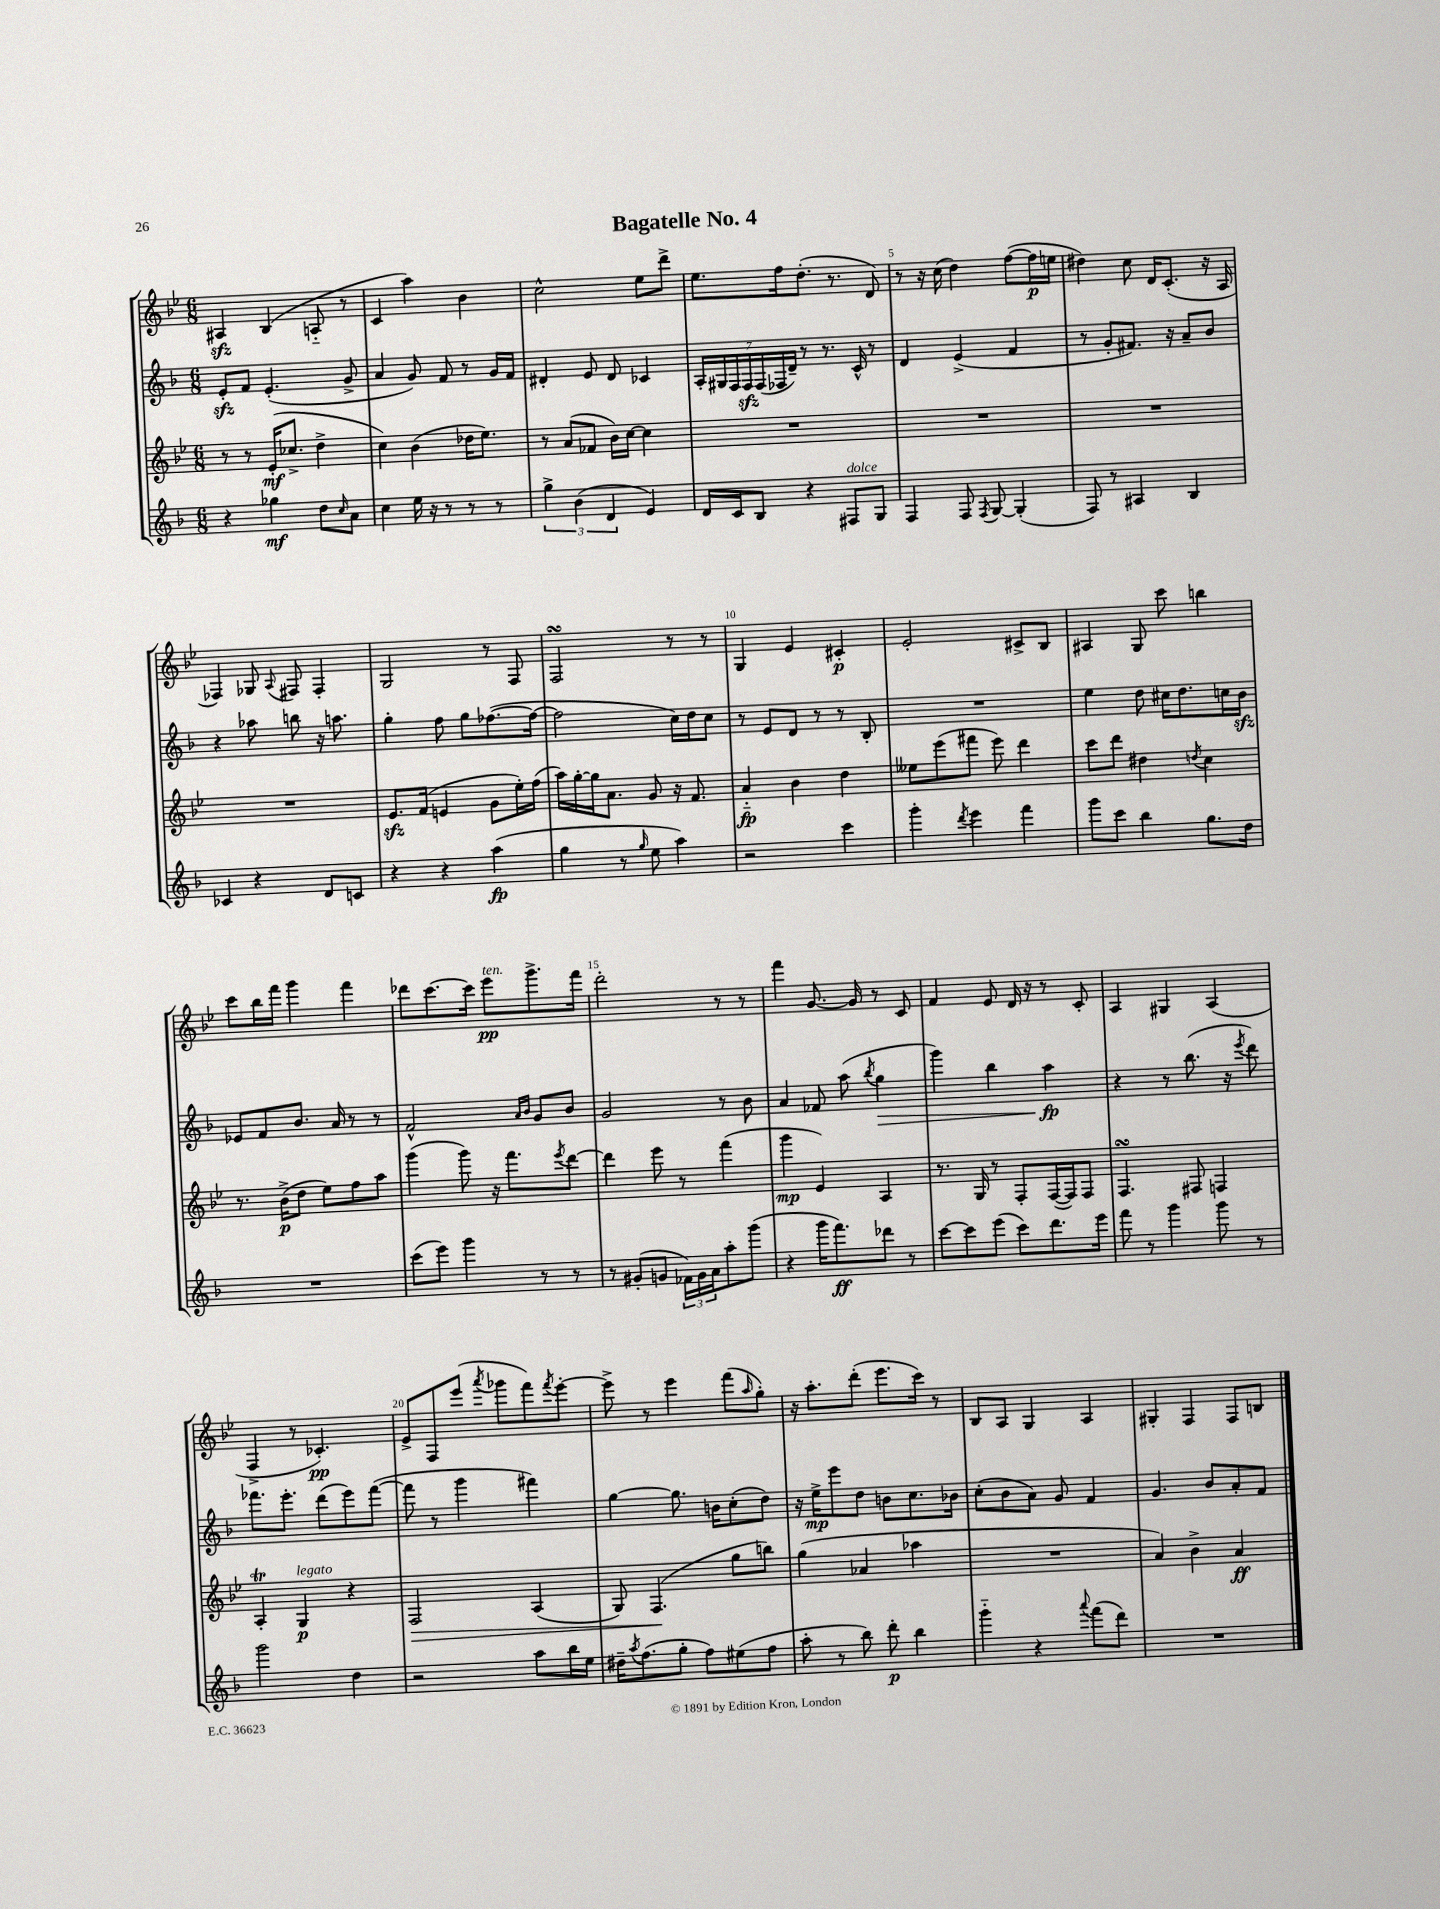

**kern	**dynam	**kern	**dynam	**kern	**dynam	**kern	**dynam
*part4	*part4	*part3	*part3	*part2	*part2	*part1	*part1
*staff4	*staff4	*staff3	*staff3	*staff2	*staff2	*staff1	*staff1
*clefG2	*	*clefG2	*	*clefG2	*	*clefG2	*
*k[b-]	*	*k[b-e-]	*	*k[b-]	*	*k[b-e-]	*
*M6/8	*	*M6/8	*	*M6/8	*	*M6/8	*
=1	=1	=1	=1	=1	=1	=1	=1
4r	.	8r	.	8ezz'/L	.	4A#Xzz/	.
.	.	8r	.	8f/J	.	.	.
4gg-X\	mf	(16e-'/KL	mf	(4.e'/	.	(4B-/	.
.	.	8.cc-X^/J	.	.	.	.	.
8dd\L	.	4dd^\	.	.	.	8An/	.
16qqcc/	.	.	.	.	.	.	.
8a\J	.	.	.	8g^/	.	8r	.
=2	=2	=2	=2	=2	=2	=2	=2
4cc\	.	4cc\)	.	4a/	.	4c/	.
16ee\	.	(4b-\	.	8g/)	.	4aa\)	.
16r	.	.	.	.	.	.	.
8r	.	.	.	8f/	.	.	.
8r	.	16dd-X\KL	.	8r	.	4b-\	.
.	.	8.ee-\J)	.	.	.	.	.
8r	.	.	.	16g/LL	.	.	.
.	.	.	.	16f/JJ	.	.	.
=3	=3	=3	=3	=3	=3	=3	=3
6gg^\	.	8r	.	4d#X'/	.	2cc^^\	.
.	.	(8a/L	.	.	.	.	.
(6b-\	.	.	.	.	.	.	.
.	.	8f-X/J	.	8e/	.	.	.
6d/	.	.	.	.	.	.	.
.	.	16b-\LL)	.	8d#/	.	.	.
.	.	[16cc\JJ	.	.	.	.	.
4e/)	.	4cc\]	.	4c-X/	.	8ee-\L	.
.	.	.	.	.	.	8ddd^\J	.
=4	=4	=4	=4	=4	=4	=4	=4
16d/LL	.	2.r	.	28A'/LL	.	8.ee-\L	.
.	.	.	.	28G#X/	.	.	.
16c/J	.	.	.	.	.	.	.
.	.	.	.	28F/	.	.	.
.	.	.	.	28Fzz/	.	.	.
8B-/J	.	.	.	.	.	.	.
.	.	.	.	(28F/	.	.	.
.	.	.	.	28F-X/	.	.	.
.	.	.	.	.	.	16ff\k	.
.	.	.	.	28d~/JJ)	.	.	.
4r	.	.	.	8r	.	(8.dd'\J	.
.	.	.	.	8.r	.	.	.
.	.	.	.	.	.	8.r	.
!LO:TX:a:i:t=dolce	!	!	!	!	!	!	!
8F#X/L	.	.	.	.	.	.	.
.	.	.	.	16c^^/	.	.	.
8G/J	.	.	.	8r	.	8d/)	.
=5	=5	=5	=5	=5	=5	=5	=5
4F/	.	2.r	.	4d/	.	8r	.
.	.	.	.	.	.	16r	.
.	.	.	.	.	.	(16cc\	.
8F/	.	.	.	(4e^/	.	4dd\)	.
8qF/	.	.	.	.	.	.	.
[8G/	.	.	.	.	.	.	.
(4G'/]	.	.	.	4f/	.	([8ff\L	.
.	.	.	.	.	.	16ff\L]	p
.	.	.	.	.	.	16een\JJ	.
=6	=6	=6	=6	=6	=6	=6	=6
8F/)	.	2.r	.	8r	.	4dd#X\)	.
8r	.	.	.	8g'/L	.	.	.
4A#X/	.	.	.	8.f#X/J)	.	8cc\	.
.	.	.	.	.	.	16d/KL	.
.	.	.	.	16r	.	(8.c'/J	.
4B-/	.	.	.	8a~/L	.	.	.
.	.	.	.	8b-/J	.	16r	.
.	.	.	.	.	.	16A/	.
!!LO:LB:g=z
=7	=7	=7	=7	=7	=7	=7	=7
4c-X/	.	2.r	.	4r	.	4F-X/)	.
4r	.	.	.	8aa-X\	.	8G-X/	.
.	.	.	.	.	.	8qqA/	.
.	.	.	.	8bbn\	.	8F#X/	.
8d/L	.	.	.	16r	.	4F#'/	.
.	.	.	.	8.aan\	.	.	.
8cn/J	.	.	.	.	.	.	.
=8	=8	=8	=8	=8	=8	=8	=8
4r	.	8.e-zz/L	.	4gg'\	.	2G/	.
.	.	(16f/Jk	.	.	.	.	.
4r	.	4en/	.	8ff\	.	.	.
.	.	.	.	8gg\L	.	.	.
(4aa\	fp	8g\L	.	([8.ff-X\	.	8r	.
.	.	16ee-'\L)	.	.	.	8F/	.
.	.	(16ff\JJ	.	16ff-\Jk_	.	.	.
=9	=9	=9	=9	=9	=9	=9	=9
4gg\	.	16aa\LL)	.	2ff-\]	.	2FsSSS/	.
.	.	[16gg'\	.	.	.	.	.
.	.	16gg\J]	.	.	.	.	.
.	.	8.a\J	.	.	.	.	.
8r	.	.	.	.	.	.	.
16qqgg/	.	.	.	.	.	.	.
8ee\	.	8g/	.	.	.	.	.
4aa\)	.	16r	.	16cc\LL)	.	8r	.
.	.	8.f/	.	16dd\J	.	.	.
.	.	.	.	8cc\J	.	8r	.
=10	=10	=10	=10	=10	=10	=10	=10
2r	.	4a/	fp	8r	.	4G/	.
.	.	.	.	8e/L	.	.	.
.	.	4b-\	.	8d/J	.	4e-/	.
.	.	.	.	8r	.	.	.
4ccc\	.	4dd\	.	8r	.	4c#X'/	p
.	.	.	.	8B-'/	.	.	.
=11	=11	=11	=11	=11	=11	=11	=11
4ggg'\	.	8ee--X\L	.	2.r	.	2e-'/	.
.	.	(8eee-\	.	.	.	.	.
8qddd/	.	.	.	.	.	.	.
4eee\	.	8fff#X\J	.	.	.	.	.
.	.	8eee-\)	.	.	.	.	.
4fff\	.	4ddd\	.	.	.	8c#X^/L	.
.	.	.	.	.	.	8B-/J	.
=12	=12	=12	=12	=12	=12	=12	=12
8ggg\L	.	8ccc\L	.	4ee\	.	4A#X/	.
8ccc\J	.	8ddd\J	.	.	.	.	.
4bb-\	.	4dd#X\	.	8dd\	.	8G/	.
.	.	.	.	16cc#X\KL	.	8ccc\	.
.	.	.	.	8.dd\	.	.	.
.	.	8qddn/	.	.	.	.	.
8.gg\L	.	4cc\	.	.	.	4bbn\	.
.	.	.	.	16ccn\L	.	.	.
16dd\Jk	.	.	.	16b-zz\JJ	.	.	.
!!LO:LB:g=z
=13	=13	=13	=13	=13	=13	=13	=13
2.r	.	8.r	.	8e-X/L	.	8ccc\L	.
.	.	.	.	8f/	.	16bb-\L	.
.	.	(16b-^\KL	p	.	.	16fff\JJ	.
.	.	8dd\J	.	8.b-/J	.	4ggg\	.
.	.	8ee-\L)	.	.	.	.	.
.	.	.	.	16a/	.	.	.
.	.	8ff\	.	8r	.	4fff\	.
.	.	8aa\J	.	8r	.	.	.
=14	=14	=14	=14	=14	=14	=14	=14
(8ccc\L	.	(4ggg\	.	2f^^/	.	8ddd-X\L	.
8eee\J)	.	.	.	.	.	[8.ccc\	.
4ggg\	.	8ggg\)	.	.	.	.	.
.	.	.	.	.	.	16ccc\Jk]	.
!	!	!	!	!	!	!LO:TX:a:i:t=ten.	!
.	.	16r	.	.	.	8eee-\L	pp
.	.	8.fff\L	.	.	.	.	.
.	.	.	.	16qqa/LL	.	.	.
.	.	.	.	16qqb-/JJ	.	.	.
8r	.	.	.	8g/L	.	8.ggg^\	.
.	.	8qeee-/	.	.	.	.	.
8r	.	[8ddd\J	.	8b-/J	.	.	.
.	.	.	.	.	.	16fff\Jk	.
=15	=15	=15	=15	=15	=15	=15	=15
8r	.	4ddd\]	.	2g/	.	2ddd'\	.
(8g#X'/L	.	.	.	.	.	.	.
8gn/J	.	8eee-\	.	.	.	.	.
24f-X\LL)	.	8r	.	.	.	.	.
24g\	.	.	.	.	.	.	.
24a\J	.	.	.	.	.	.	.
8aa'\	.	(4fff\	.	8r	.	8r	.
(8ggg\J	.	.	.	8b-\	.	8r	.
=16	=16	=16	=16	=16	=16	=16	=16
4r	.	4ggg\	mp	4a/	.	4fff\	.
16ggg\KL	.	4e-/)	.	8f-X/	.	[8.g/	.
8.fff\)	ff	.	.	.	.	.	.
.	.	.	.	(8aa\	.	.	.
.	.	.	.	.	.	16g/]	.
.	.	.	.	8qbb-/	.	.	.
!	!	!	!	!	!LO:HP:b	!	!
8ddd-X\J	.	4A/	.	4gg\	>	8r	.
8r	.	.	.	.	.	8c/	.
=17	=17	=17	=17	=17	=17	=17	=17
[8ccc\L	.	8.r	.	4ggg\)	.	4f/	.
8ccc\]	.	.	.	.	.	.	.
.	.	16G/	.	.	.	.	.
(8eee\J	.	8r	.	4bb-\	.	8e-/	.
8ccc\L)	.	8F'/L	.	.	.	16d/	.
.	.	.	.	.	.	16r	.
8.ddd\	.	([16F/L	.	4aa\	fp	8r	.
.	.	16F/J])	.	.	.	.	.
.	.	8F/J	.	.	.	8c'/	.
16eee\Jk	.	.	.	.	.	.	.
.	.	.	.	.	]	.	.
=18	=18	=18	=18	=18	=18	=18	=18
8fff\	.	4.FsSSS/	.	4r	.	4A/	.
8r	.	.	.	.	.	.	.
4ggg\	.	.	.	8r	.	4G#X/	.
.	.	8F#X/	.	(8.bb-\	.	.	.
8ggg\	.	4Fn/	.	.	.	(4A/	.
.	.	.	.	16r	.	.	.
.	.	.	.	8qeee/	.	.	.
8r	.	.	.	8ddd\)	.	.	.
!!LO:LB:g=z
=19	=19	=19	=19	=19	=19	=19	=19
2ggg\	.	4At'/	.	8.fff-X\L	.	4F^/	.
.	.	.	.	8.eee'\J	.	.	.
!	!	!LO:TX:a:i:t=legato	!	!	!	!	!
.	.	4G/	p	.	.	8r	.
.	.	.	.	(8ddd\L	.	4.c-X'/)	pp
4dd\	.	4r	.	8eee\)	.	.	.
.	.	.	.	([8fff-\J	.	.	.
=20	=20	=20	=20	=20	=20	=20	=20
!	!	!	!LO:HP:b	!	!	!	!
2r	.	2F/	>	8fff-\]	.	8e-^/L	.
.	.	.	.	8r	.	8F/	.
.	.	.	.	4ggg\	.	(8eee-/J	.
.	.	.	.	.	.	8qaaa/	.
.	.	.	.	.	.	8ggg-X\L	.
8aa\L	.	(4A/	.	4fff#X\)	.	8fff\)	.
.	.	.	.	.	.	8qfff/	.
16bb-\L	.	.	.	.	.	[8eee-'\J	.
16ee\JJ	.	.	.	.	.	.	.
=21	=21	=21	=21	=21	=21	=21	=21
16dd#X~\KL	.	8G/)	.	[4gg\	.	8eee-^\]	.
8qaa/	.	.	.	.	.	.	.
(8.ff\	.	.	.	.	.	.	.
.	.	(4.F/	.	.	.	8r	.
8gg'\J	.	.	.	8.gg\]	.	4eee-\	.
8ff\L)	.	.	.	.	.	.	.
.	.	.	.	16bn\KL	.	.	.
(8ee#X\	.	8gg\L	]	(8cc'\	.	(8fff\L	.
.	.	.	.	.	.	16qqaa/	.
8ff\J	.	8bbn\J)	.	8dd\J)	.	8gg'\J)	.
=22	=22	=22	=22	=22	=22	=22	=22
8aa'\	.	(4gg\	.	16r	.	16r	.
.	.	.	.	16ee^\KL	mp	8.aa'\L	.
8r	.	.	.	8eee\	.	.	.
8bb-\)	.	4a-X/	.	8dd\J	.	(8ddd'\J	.
8ddd'\	p	.	.	8bn\L	.	8.eee-\L	.
4bb-\	.	4aa-X\	.	8.cc\	.	.	.
.	.	.	.	.	.	16ccc\Jk)	.
.	.	.	.	.	.	8r	.
.	.	.	.	16b-X\Jk	.	.	.
=23	=23	=23	=23	=23	=23	=23	=23
4ggg\	.	2.r	.	(8cc'\L	.	8B-/L	.
.	.	.	.	8b-\	.	8A/J	.
4r	.	.	.	8a\J)	.	4G/	.
.	.	.	.	8g/	.	.	.
8qqaaa/	.	.	.	.	.	.	.
(8fff\L	.	.	.	4f/	.	4A/	.
8ddd\J)	.	.	.	.	.	.	.
=24	=24	=24	=24	=24	=24	=24	=24
2.r	.	4a/)	.	4.g/	.	4G#X'/	.
.	.	4b-^\	.	.	.	4F/	.
.	.	.	.	8b-/L	.	.	.
.	.	4a/	ff	8a'/	.	8F/L	.
.	.	.	.	8f/J	.	8Bn/J	.
==	==	==	==	==	==	==	==
*-	*-	*-	*-	*-	*-	*-	*-
